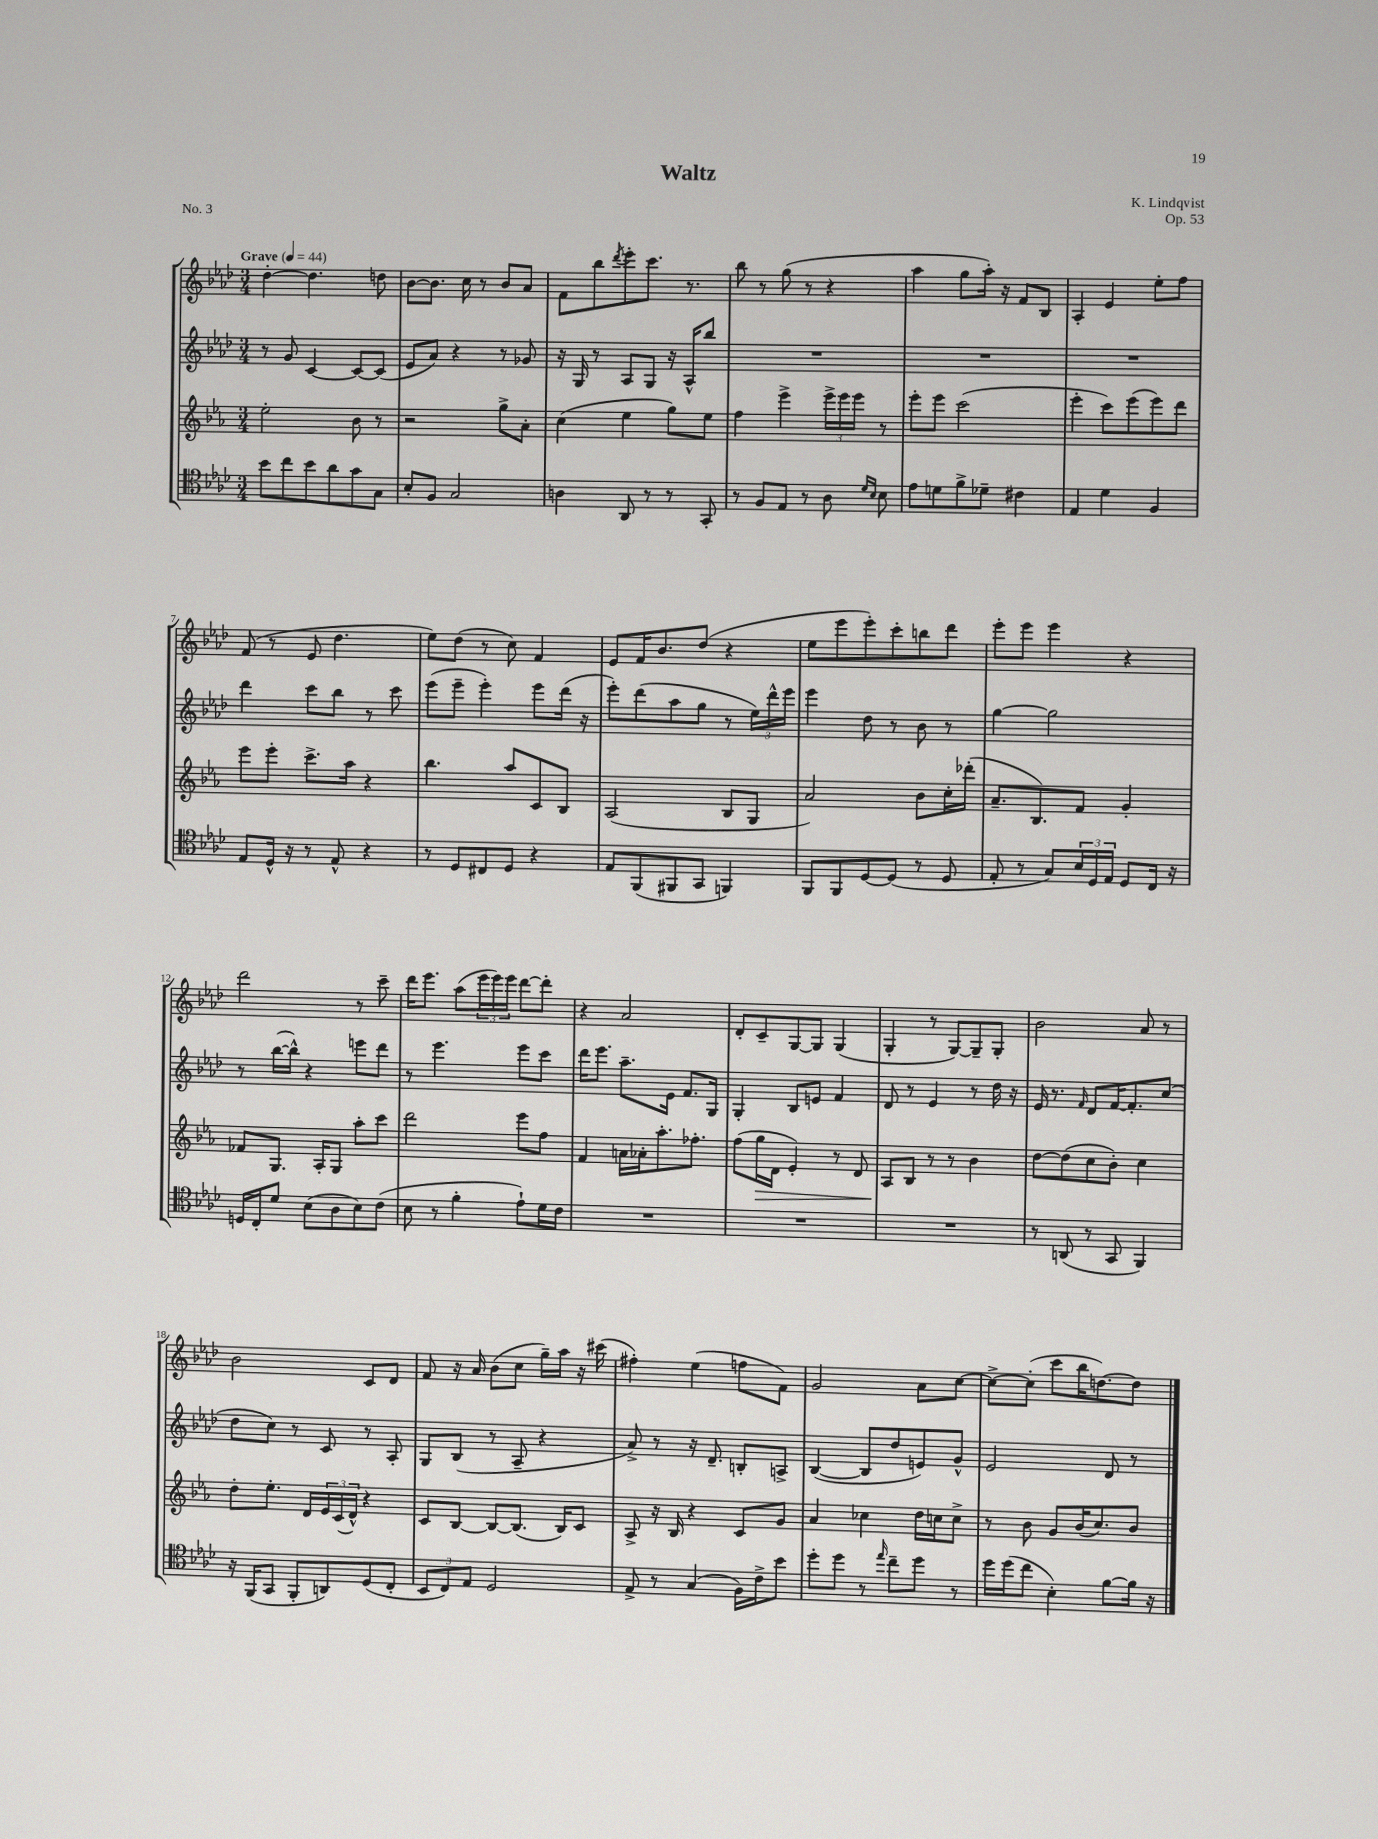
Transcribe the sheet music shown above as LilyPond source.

\header { title = "Waltz" composer = "K. Lindqvist" opus = "Op. 53" piece = "No. 3" }
<<
\new StaffGroup <<
\new Staff = "s0" {
    \clef treble \key aes \major \numericTimeSignature \time 3/4 \tempo "Grave" 4 = 44
    des''4~-. des''4. d''8 |
    bes'8~ bes'8. c''16 r8 bes'8 aes'8 |
    f'8 bes''8 \acciaccatura { des'''8 } ees'''8-. c'''8. r8. |
    bes''8 r8 g''8( r8 r4 |
    aes''4 g''8 aes''16-.) r16 f'8 bes8 |
    aes4-. ees'4 ees''8-. f''8 |
    f'8( r8 ees'8 des''4. |
    ees''8) des''8( r8 c''8) f'4 |
    ees'8 f'16 bes'8. des''8( r4 |
    ees''8 ees'''8 ees'''8-.) c'''8-. b''8 des'''8 |
    ees'''8-. ees'''8 ees'''4 r4 |
    des'''2 r8 c'''8-- |
    des'''16 ees'''8. aes''8( \tuplet 3/2 { ees'''16 ees'''16) ees'''16 } des'''8~ des'''8-. |
    r4 aes'2 |
    des'8-. c'8-- g8~ g8 g4( |
    g4-. r8 g8~) g8-- g8-. |
    bes'2 aes'8 r8 |
    bes'2 c'8 des'8 |
    f'8 r16 aes'16 bes'8( c''8 g''16--) aes''16 r16 cis'''16( |
    fis''4-.) ees''4( f''8 f'8) |
    g'2 aes'8 c''8~ |
    c''8~-> c''8-.( c'''8 bes''16 d''8.~) d''8 \bar "|." |
}
\new Staff = "s1" {
    \clef treble \key aes \major \numericTimeSignature \time 3/4
    r8 g'8 c'4~ c'8~ c'8( |
    ees'8 aes'8) r4 r8 ges'8 |
    r16 g16 r8 aes8 g8 r16 aes16-^ bes''8 |
    R2. |
    R2. |
    R2. |
    des'''4 c'''8 bes''8 r8 c'''8 |
    ees'''8( ees'''8-- ees'''4-.) ees'''8 des'''16( r16 |
    ees'''8-.) des'''8( aes''8 g''8 r8 \tuplet 3/2 { ees''16) des'''16-^ ees'''16 } |
    ees'''4 des''8 r8 bes'8 r8 |
    g''4~ g''2 |
    r8 bes''16~( bes''16-^) r4 e'''8 des'''8 |
    r8 ees'''4. ees'''8 c'''8 |
    des'''16 ees'''8. aes''8.-- ees'16 f'8. g16 |
    g4-. bes8 e'8 f'4 |
    des'8 r8 ees'4 r8 des''16 r16 |
    ees'16 r8. \grace { f'16 } des'8 f'16~ f'8.-. c''8( |
    des''8 c''8) r8 c'8 r8 aes8-. |
    g8 bes8( r8 aes8-- r4 |
    aes'8->) r8 r16 des'8.-- b8-. a8-> |
    bes4~( bes8 des''8 e'8) g'8-^ |
    ees'2 des'8 r8 \bar "|." |
}
\new Staff = "s2" {
    \clef treble \key ees \major \numericTimeSignature \time 3/4
    ees''2-. bes'8 r8 |
    r2 g''8-> aes'8-. |
    c''4( ees''4 g''8) ees''8 |
    f''4 ees'''4-> \tuplet 3/2 { ees'''16-> ees'''16 ees'''16 } r8 |
    ees'''8-. ees'''8 c'''2( |
    ees'''4-. c'''8) ees'''8( ees'''8) d'''8 |
    ees'''8 ees'''8-. c'''8.-> aes''16 r4 |
    bes''4. aes''8 c'8 bes8 |
    aes2( bes8 g8 |
    aes'2) bes'8 c''16-. des'''16-.( |
    aes'8.-- bes8.) f'8 g'4-. |
    fes'8 g8. aes16-. g8 aes''8-. c'''8 |
    d'''2 ees'''8 f''8 |
    f'4 a'16 aes'16-. aes''8.-. fes''8.-. |
    f''8( g''16\> d'16 ees'4-.) r8 d'8 |
    aes8\! bes8 r8 r8 bes'4 |
    d''8~ d''8( c''8 bes'8-.) c''4 |
    d''8-. ees''8.-. d'16 \tuplet 3/2 { ees'16 c'16( d'16-^) } r4 |
    c'8 bes8~ bes8~ bes8.( bes16) c'8 |
    aes8-> r16 bes16 r4 c'8 g'8 |
    aes'4 ces''4 d''16 c''16 c''8-> |
    r8 bes'8 g'8 bes'16( c''8.) bes'8 \bar "|." |
}
\new Staff = "s3" {
    \clef tenor \key aes \major \numericTimeSignature \time 3/4
    bes'8 c''8 bes'8 aes'8 g'8 g8 |
    bes8-. f8 g2 |
    a4 aes,8 r8 r8 g,8-. |
    r8 f8 ees8 r8 aes8 \grace { des'16 bes16 } bes8 |
    ees'8 d'8 f'8-> des'8-- cis'4 |
    ees4 des'4 f4 |
    ees8 des16-^ r16 r8 ees8-^ r4 |
    r8 des8 cis8 des8 r4 |
    ees8 f,8( fis,8 g,8 f,4) |
    f,8 f,8 des8~ des8( r8 des8 |
    ees8-. r8 g8) \tuplet 3/2 { bes16 des16 ees16 } des8 c16 r16 |
    d16 c16-. des'8 bes8( aes8 bes8) c'8( |
    bes8 r8 f'4-. ees'8-!) des'16 c'16 |
    R2. |
    R2. |
    R2. |
    r8 a,8( r8 g,8 f,4) |
    r16 f,16( g,8 f,8-. a,8) des8( c8-. |
    \tuplet 3/2 { bes,8 c8) ees8 } des2 |
    ees8-> r8 g4( f16) c'16-> bes'8 |
    des''8-. des''8 r8 \grace { ees''16 } c''8-- des''8 r8 |
    des''16 des''16( c''8 bes4-.) f'8~ f'16 r16 \bar "|." |
}
>>
>>
